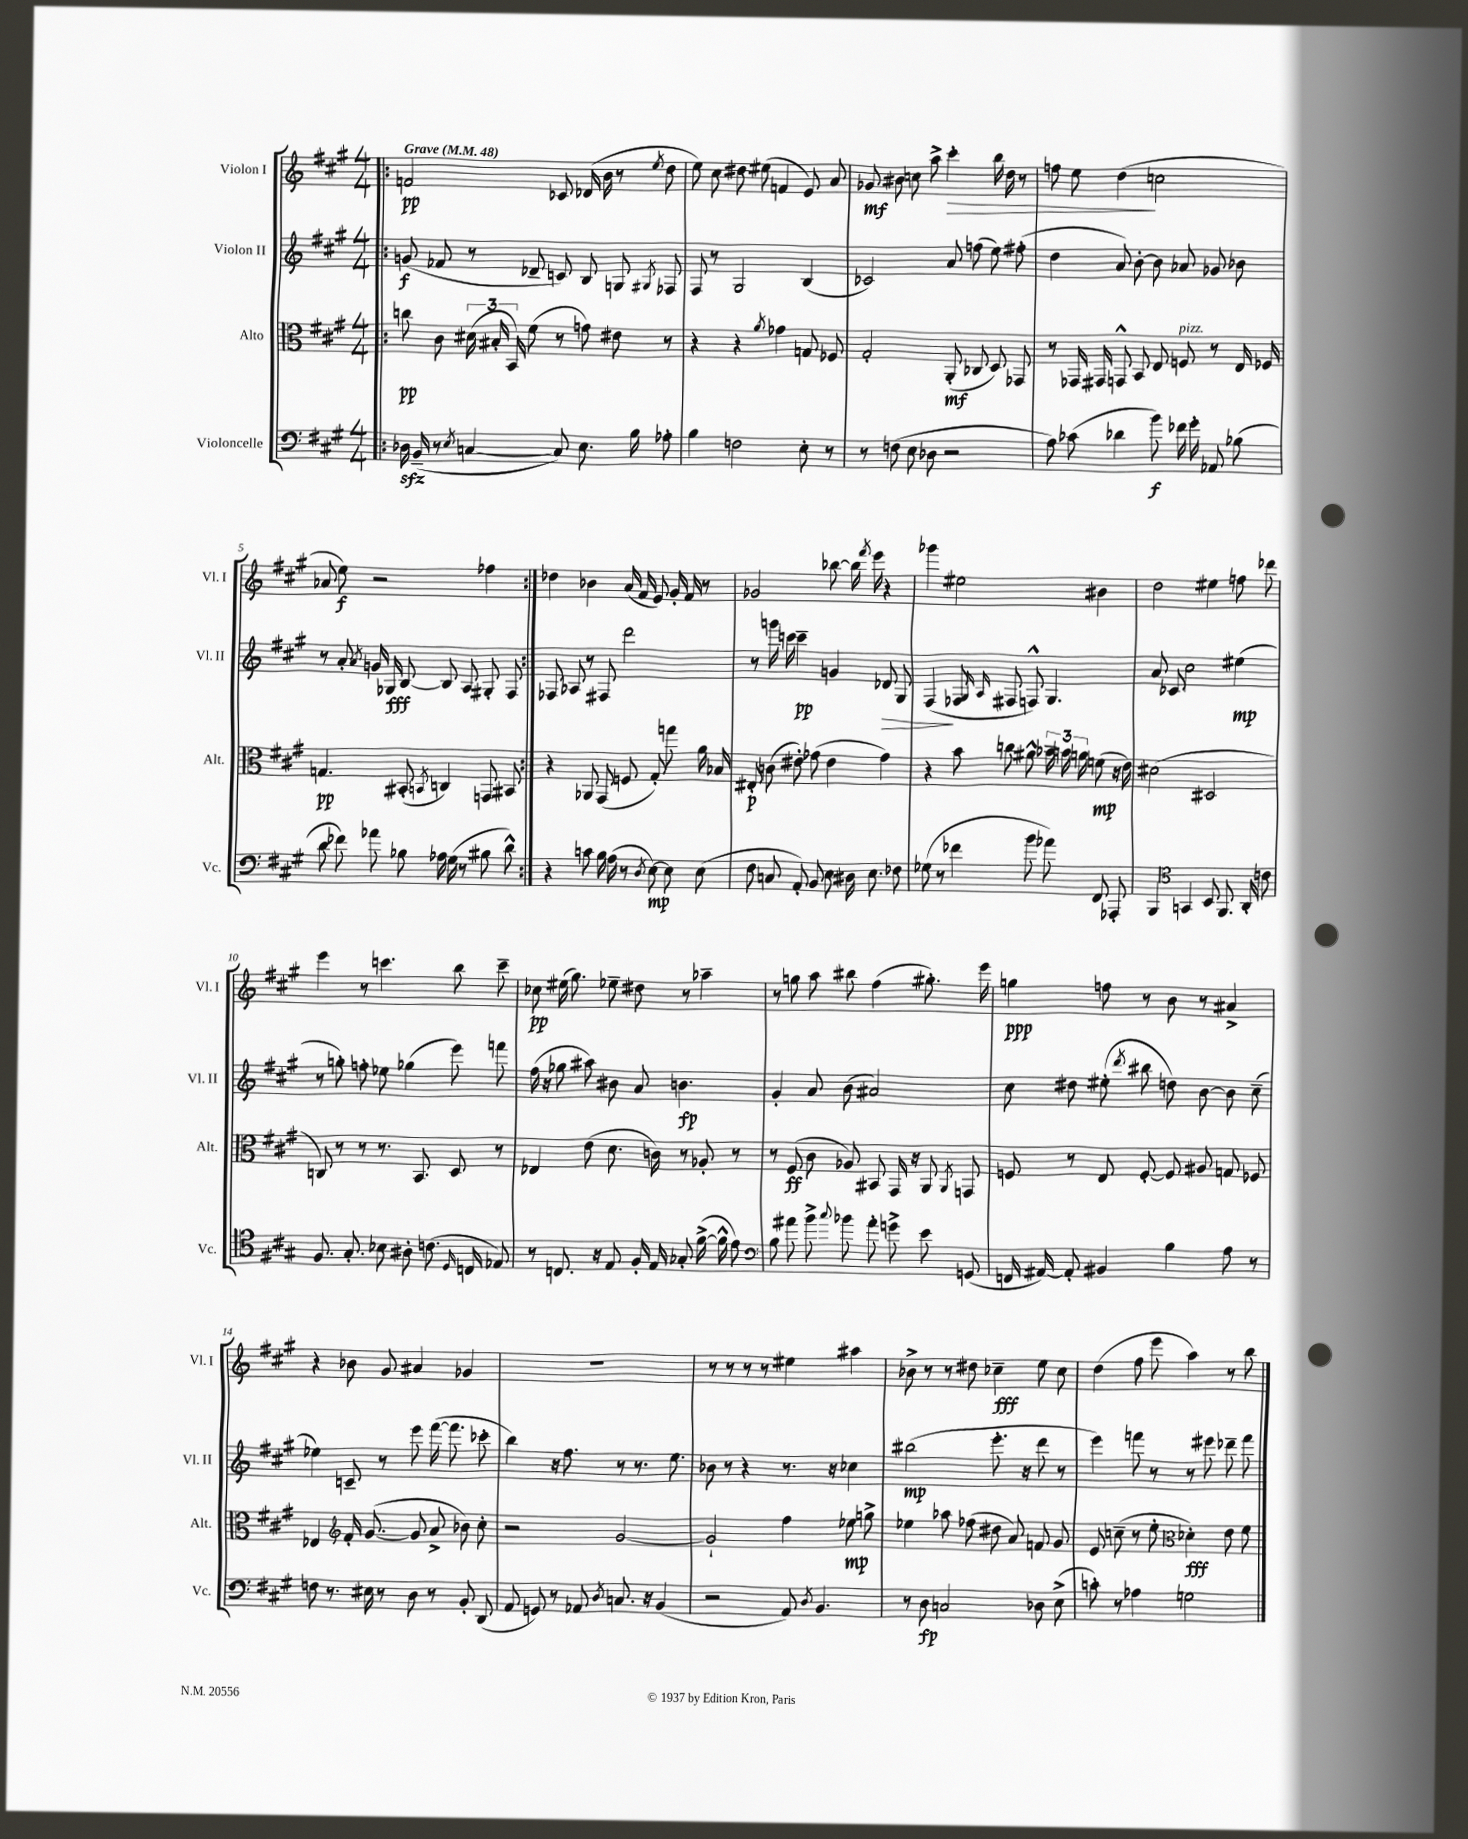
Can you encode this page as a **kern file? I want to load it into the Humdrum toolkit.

**kern	**kern	**kern	**kern
*staff4	*staff3	*staff2	*staff1
*clefF4	*clefC3	*clefG2	*clefG2
*k[f#c#g#]	*k[f#c#g#]	*k[f#c#g#]	*k[f#c#g#]
*M4/4	*M4/4	*M4/4	*M4/4
*MM48	*MM48	*MM48	*MM48
=!|:	=!|:	=!|:	=!|:
16D-	8cc	(8g	2f
(16BB~	.	.	.
8r	8c#	8f-	.
8qE	.	.	.
[4C	(24d#	8r	.
.	24B#'	.	.
.	24BB)	.	.
.	(8f#	8d-~	.
8C])	8r	8c)	8c-
8.E	8g)	8B	(16d-
.	.	.	16b
.	8e#	8G	8r
16B	.	.	.
.	.	8qG#	8qee
8A-'	8r	8F-	8dd
=	=	=	=
4B	4r	8F#	8ee)
.	.	8r	8cc#
2F	4r	2G#	8dd#
.	.	.	(8ee#
.	8qa	.	.
.	4g-	.	4f
8E'	8G	(4B	8e)
8r	8F-	.	8a
=	=	=	=
8r	2G#'	2c-)	8g-
(8F	.	.	8b#
8E	.	.	8cc
8D-	.	.	8aa^
2r	(8AA'	8a	4ccc#'
.	8C-	(8ff	.
.	8D)	8ee)	16bb
.	.	.	16dd
.	8GG-	(8ff#'	8r
=	=	=	=
8A)	8r	4dd	8ff
(8c-	16GG-	.	8ee
.	16GG#	.	.
4d-	8GG^^	8a)	(4dd
.	8BB	[8b'	.
8b)	8E	8b]	2cc
16f-	8F	8a-	.
16g#'	.	.	.
8AA-	8r	8g-	.
(8B-	16E	8b-	.
.	16F-	.	.
=	=	=	=
8d	4.G	8r	8a-
8f-)	.	8a'	8ee)
.	.	8qa	.
8a-	.	16g	2r
.	.	16G-	.
8B-	(8BB#'	[8B	.
.	8qBB	.	.
16A-	4C)	8B]	.
(16G#	.	.	.
8r	.	8A	.
8B#	8GG	8G#'	4ff-
8d^^)	8BB#	8F#	.
=:|!	=:|!	=:|!	=:|!
4r	4r	8F-	4dd-
.	.	8A-	.
8c	8AA-	8r	4b-
16B	(8GG#	8F#	.
(16A	.	.	.
8r	8F	2ddd	(16a
.	.	.	16f#
8qD	.	.	.
[8E)	8G#')	.	8e)
8E]	8gg	.	16g#'
.	.	.	16f#
(8E	16a	.	8r
.	16B-	.	.
=	=	=	=
8F#	8E#'	8r	2g-
8C	(8c	16ggg	.
.	.	16ccc	.
8AA')	8e#')	4ccc~	.
8BB	(8g-	.	.
8E	4e#	4g	[8bb-
16D#	.	.	16bb-]
.	.	.	8qfff#
8.E	.	.	16eee
.	4g-)	8d-	4r
8F-	.	8G#	.
=	=	=	=
(8G-	4r	(4F#	4ggg-
8r	.	.	.
4f-	8b	8F-	2ee#
.	.	16qqG#	.
.	.	16qqA	.
.	8cc	8F#	.
8b	8a#^^	8F^^)	.
8a-)	24b-~	4.G#	.
.	24b	.	.
.	24a	.	.
8FF#	(8f	.	4b#
8AAA-'	16r	.	.
.	16e)	.	.
=	=	=	=
4BBB	(2d#	8a	2dd
.	.	8c-	.
*clefC4	*	*	*
4GG	.	2cc#	.
8BB	2D#	.	4ee#
8.FF#	.	.	.
.	.	(4ee#	8ff
16AA'	.	.	.
8c	.	.	8ddd-
=	=	=	=
8.F#	8C)	8r	4eee
.	8r	8gg')	.
8.G#'	.	.	.
.	8r	8ff'	8r
8B-	8.r	8ee-	4.ccc
8A#'	.	(4gg-	.
.	8.BB	.	.
(8.c	.	.	.
.	8D	8eee)	8bb
16qqD	.	.	.
16C	.	.	.
8E-)	8r	8fff	8ccc~
=	=	=	=
8r	4E-	(16ff#	8cc-
.	.	16r	.
8.C	.	8gg-	(16ee#
.	.	.	8.gg#)
.	(8e	8aa#)	.
16r	.	.	.
8E	8.d	8b#	8ee-~
16F#'	.	8a	8dd#
16E	16c)	.	.
8G-'	8r	4.b	8r
([16f#^	8A-'	.	4aa-~
16f#^^]	.	.	.
8e)	8r	.	.
=	=	=	=
*clefF4	*	*	*
8B	8r	4g#'	8r
8a#	(8F#	.	8gg
8b^	8c#	8a	8aa
8qqcc#	.	.	.
8b-	8A-)	(8b	8bb#
8a#'	8BB#	2a#)	(4ff#
8g^	16GG#	.	.
.	16r	.	.
8e	8AA	.	8.gg#')
.	8qAA	.	.
(8GG	8GG	.	.
.	.	.	16eee
=	=	=	=
16FF	8F	8cc#	4gg
[16AA#)	.	.	.
8AA#']	8r	8dd#	.
4BB#	8E	(8ee#'	8ff
.	.	8qddd	.
.	[8F'	8bb#	8r
4B	8F]	8dd)	8b
.	8A#	[8b	8r
8A	8G	8b]	4a#^
8r	8F-	(8cc#~	.
=	=	=	=
8F	4E-	4ee-)	4r
8.r	.	.	.
*	*clefG2	*	*
.	16f#'	8c~	8b-
16E#	([8.g#	.	.
8r	.	8r	8g#
8D	8g#]	8eee	4a#
8r	8a^	([16fff#	.
.	.	8.fff#]	.
8BB'	8b-)	.	4g-
(8DD	8cc#'	8ccc-'	.
=	=	=	=
8AA	2r	4bb)	1r
8GG)	.	.	.
8r	.	16r	.
.	.	8.ff#	.
8AA-	.	.	.
8qD	.	.	.
8.C	[2g#	8r	.
.	.	8.r	.
16r	.	.	.
(4BB	.	.	.
.	.	8.ee	.
=	=	=	=
2r	2g#`]	8b-	8r
.	.	8r	8r
.	.	4r	8r
.	.	.	8r
8AA)	4ff#	8.r	4ee#
8qD	.	.	.
4.BB	.	.	.
.	.	16r	.
.	8ee-	4cc-	4aa#
.	8gg^	.	.
=	=	=	=
8r	4ee-	(2bb#	8b-^
8D	.	.	8r
2C	8aa-	.	8r
.	(8ff-	.	8dd#
.	8dd#	8.eee'	4cc-~
.	8a)	.	.
.	.	16r	.
8D-	8f	8ddd	8ee
(8E^	8g#	8r	8cc-
=	=	=	=
8c')	8e	4eee)	(4dd
8r	(8cc~	.	.
4A-	8r	8fff	8ff#
.	8ee'	8r	8eee
*	*clefC3	*	*
2G	4d-')	8r	4aa)
.	.	8eee#	.
.	8e	8ddd-~	8r
.	8f#	8fff	8bb
==	==	==	==
*-	*-	*-	*-
